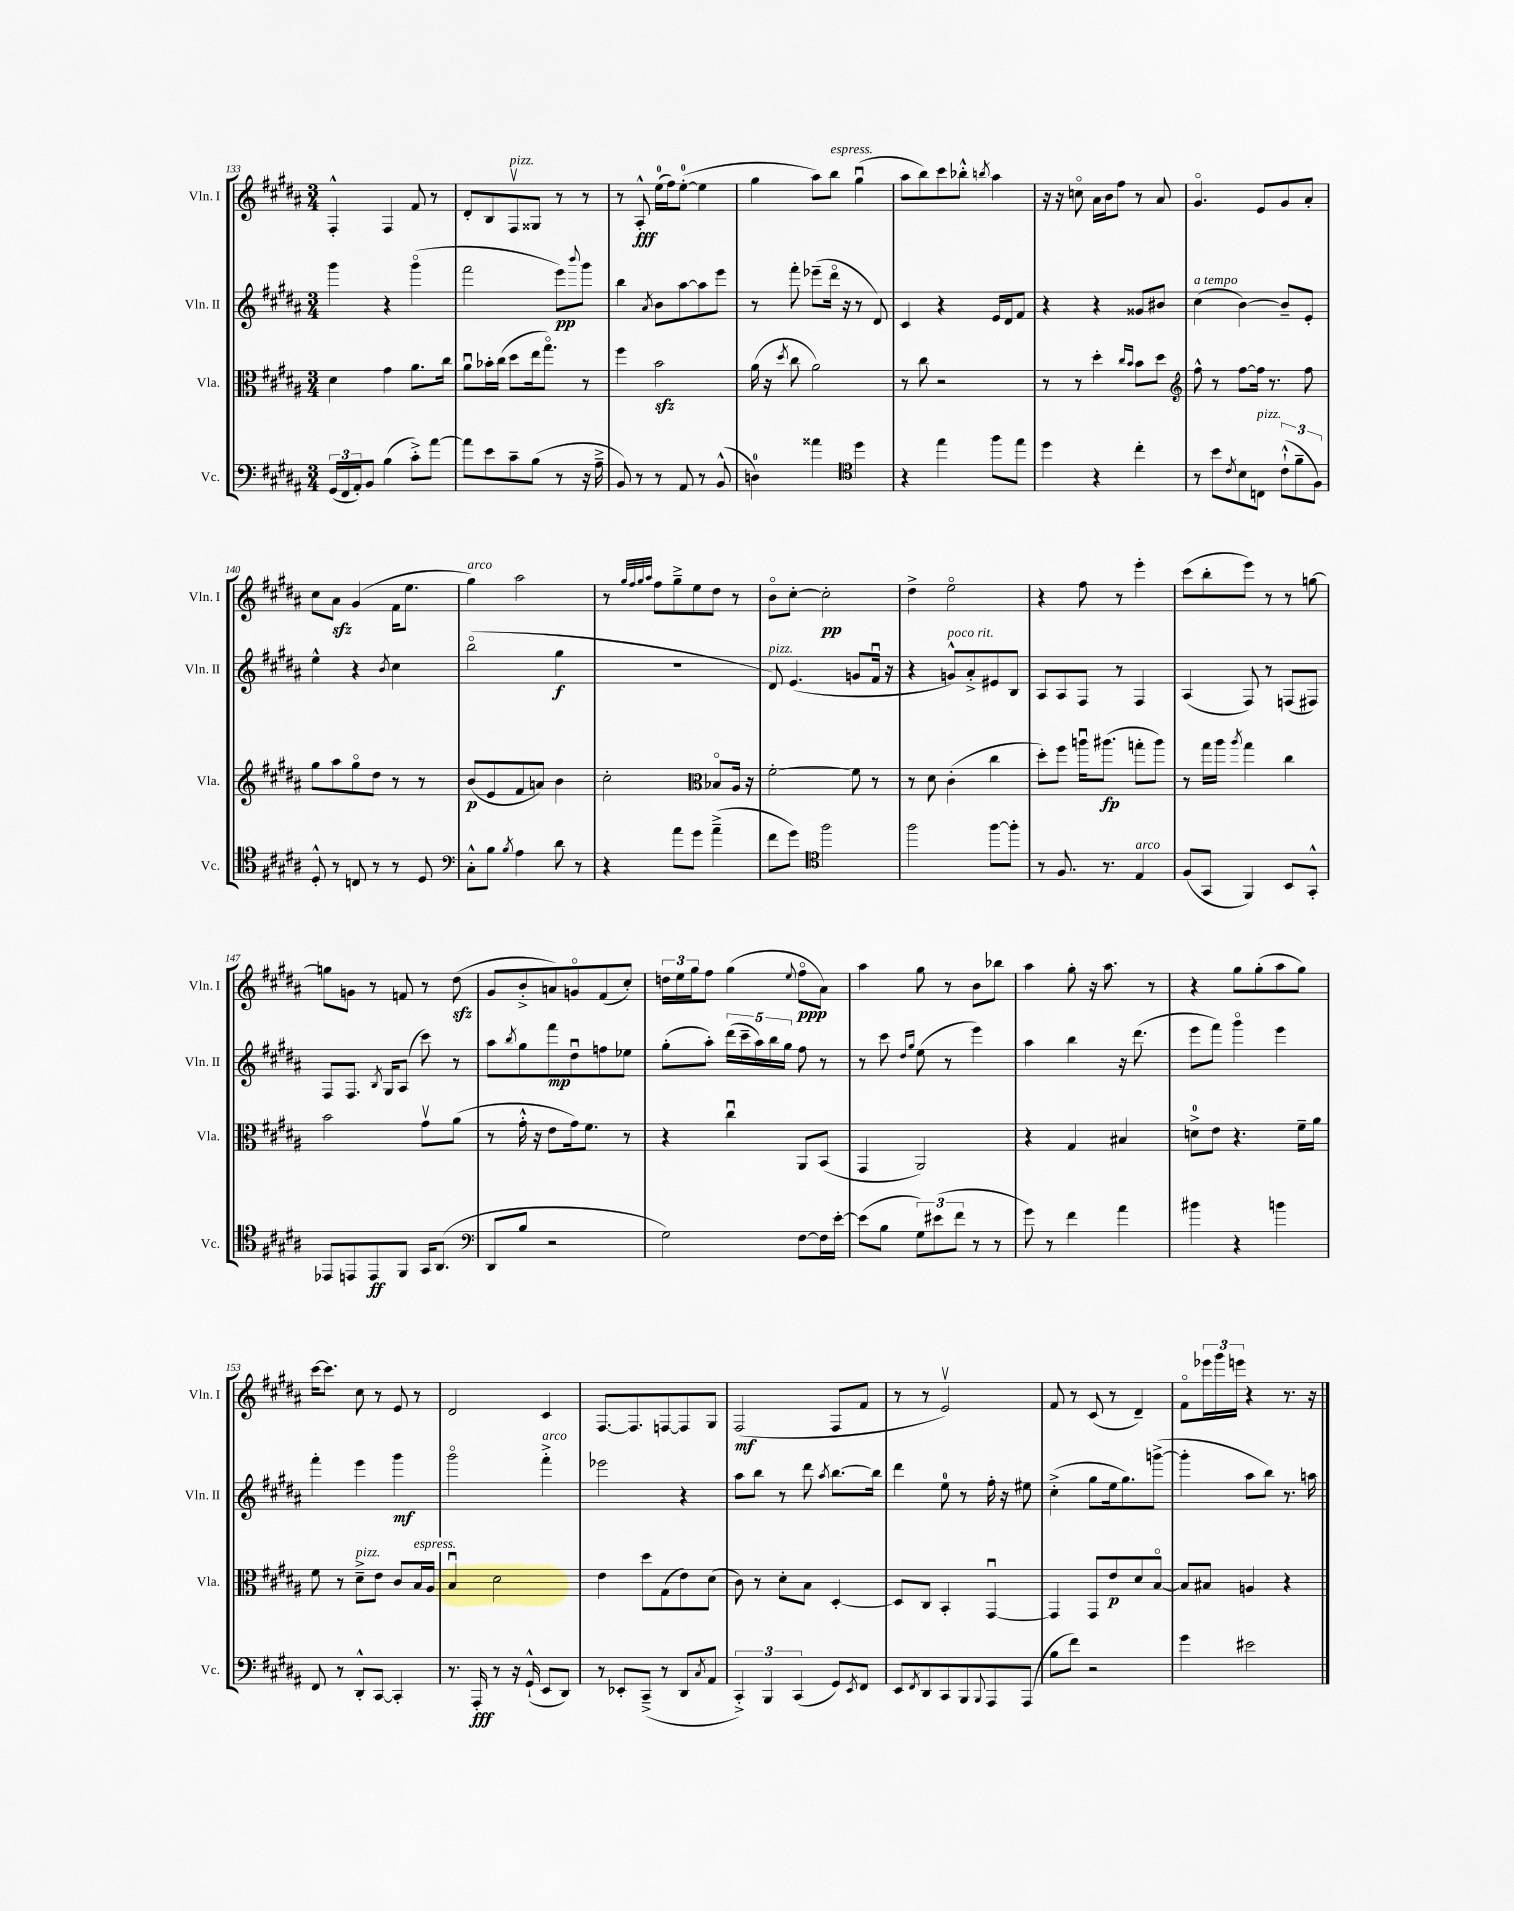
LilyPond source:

<<
\new StaffGroup <<
\new Staff = "s0" \with { instrumentName = "Vln. I" shortInstrumentName = "Vln. I" } {
    \clef treble \key b \major \numericTimeSignature \time 3/4
    fis4-.-^ fis4 fis'8 r8 |
    dis'8-. b8 fis8\upbow^\markup { \italic "pizz." } gisis8 r8 r8 |
    r8 ais8-.-^\fff e''16-0( fis''16) e''8-0~-.( e''4 |
    gis''4 ais''8) b''8^\markup { \italic "espress." } gis''4\downbow( |
    ais''8 b''8) cis'''8 bes''8-.-^ \acciaccatura { b''8 } ais''4 |
    r16 r16 c''8\flageolet ais'16 b'16 fis''8 r8 ais'8 |
    gis'4.\flageolet e'8 gis'8 ais'8-. |
    cis''8 ais'8\sfz gis'4( fis'16 e''8. |
    gis''4^\markup { \italic "arco" }) ais''2 |
    r8 \grace { gis''32 fis''32 gis''32 ais''32 } fis''8 gis''8---> e''8 dis''8 r8 |
    b'8\flageolet cis''8~-. cis''2-.\pp |
    dis''4-> e''2\flageolet |
    r4 fis''8 r8 e'''4-. |
    cis'''8( b''8-. e'''8) r8 r8 g''8~ |
    g''8 g'8 r8 f'8 r8 dis''8\sfz( |
    gis'8 b'8-.-> a'8) g'8\flageolet fis'8( cis''8-.) |
    \tuplet 3/2 { d''16 e''16 gis''16 } fis''8 gis''4( \appoggiatura { e''8 } fis''8\flageolet\ppp ais'8) |
    ais''4 gis''8 r8 b'8 bes''8 |
    ais''4 gis''8-. r16 ais''8. r8 |
    r4 gis''8 gis''8-.( ais''8 gis''8) |
    cis'''16~ cis'''8. cis''8 r8 e'8 r8 |
    dis'2 cis'4 |
    fis8.~ fis8. f8~ f8 gis8 |
    fis2\mf( fis8 fis'8 |
    r8 r8 e'2\upbow) |
    fis'8 r8 cis'8( r8 dis'4--) |
    fis'8\flageolet \tuplet 3/2 { ees'''16 gis'''16 e'''16 } r4 r8. r16 \bar "|." |
}
\new Staff = "s1" \with { instrumentName = "Vln. II" shortInstrumentName = "Vln. II" } {
    \clef treble \key b \major \numericTimeSignature \time 3/4
    gis'''4 r4 gis'''4\flageolet( |
    fis'''2 e'''8\pp) \appoggiatura { b'''8 } gis'''8 |
    b''4 \acciaccatura { ais'8 } b'8 ais''8~ ais''8 e'''8 |
    r8 fis'''8-. ees'''8--( dis'''16\flageolet r16 r8 dis'8) |
    cis'4 r4 e'16 dis'16 fis'8 |
    r4 r4 gisis'8 bis'8 |
    cis''4^\markup { \italic "a tempo" }( b'4~) b'8-- e'8-. |
    e''4-^ r4 \acciaccatura { b'8 } cis''4 |
    b''2\flageolet( gis''4\f |
    R2. |
    dis'8^\markup { \italic "pizz." }) e'4.( g'8 fis'16\downbow r16 |
    r4 g'8-^^\markup { \italic "poco rit." }) ais'8-.-> eis'8 b8 |
    ais8 ais8 fis8 r8 fis4 |
    ais4( fis8) r8 f8( fis8) |
    fis8 fis8. \acciaccatura { b8 } gis16 ais8( cis'''8) r8 |
    ais''8 \acciaccatura { b''8 } gis''8 fis'''8\mp dis''8\downbow f''8 ees''8 |
    gis''8-.( ais''8-.) \tuplet 5/4 { dis'''16( cis'''16-- ais''16) b''16 gis''16 } fis''8 r8 |
    r8 cis'''8 \grace { dis''16 gis''16 } e''8( r8 e'''4) |
    ais''4 b''4 r16 dis'''8.( |
    e'''8 fis'''8) gis'''4\flageolet e'''4 |
    fis'''4-. e'''4 gis'''4\mf |
    gis'''2\flageolet fis'''4-.->^\markup { \italic "arco" } |
    ees'''2 r4 |
    ais''8 b''8 r8 dis'''8 \acciaccatura { ais''8 } b''8.~ b''16 |
    dis'''4 e''8-0 r8 fis''16-. r16 eis''8 |
    cis''4-.->( gis''8 e''16 gis''8.) g'''8~->( |
    g'''4-. ais''8 b''8) r8. a''16 \bar "|." |
}
\new Staff = "s2" \with { instrumentName = "Vla." shortInstrumentName = "Vla." } {
    \clef alto \key b \major \numericTimeSignature \time 3/4
    dis'4 gis'4 ais'8. cis''16 |
    ais'8\downbow bes'16-. cis''16( dis''8 e''16 gis''8.\flageolet) r8 |
    fis''4 b'2\sfz |
    ais'16( r16 \acciaccatura { dis''8 } cis''8 ais'2) |
    r8 cis''8 r2 |
    r8 r8 dis''4-. \grace { cis''16 b'16 } b'8 dis''8 |
    \clef treble fis''8-^ r8 fis''8~ fis''16 r8. fis''8 |
    gis''8 ais''8 gis''8\flageolet dis''8 r8 r8 |
    b'8\p( e'8 fis'8 a'8) b'4 |
    cis''2-. \clef alto bes8\flageolet ais16 r16 |
    fis'2~-. fis'8 r8 |
    r8 dis'8 cis'4-.( cis''4 |
    dis''8-.) fis''8 a''16\downbow ais''8.\fp( g''8-. ais''8) |
    r8 gis''16 ais''16 \acciaccatura { ais''8 } gis''4 cis''4 |
    b'2 gis'8\upbow ais'8( |
    r8 gis'16-.-^ r16 e'8 gis'16) fis'8. r8 |
    r4 cis''4\downbow ais,8 b,8( |
    gis,4 ais,2) |
    r4 gis4 bis4 |
    d'8-0-> e'8 r4. fis'16-- ais'16 |
    fis'8 r8 dis'8--->^\markup { \italic "pizz." } e'8 cis'8 b16^\markup { \italic "espress." } ais16 |
    b4\downbow dis'2 |
    e'4 dis''8 gis8( e'8) dis'8( |
    cis'8) r8 dis'8-. b8 dis4~-. |
    dis8 cis8 b,4-. gis,4~\downbow |
    gis,4 gis,8 e'8\p dis'8 b8~\flageolet |
    b8 bis8 a4 r4 \bar "|." |
}
\new Staff = "s3" \with { instrumentName = "Vc." shortInstrumentName = "Vc." } {
    \clef bass \key b \major \numericTimeSignature \time 3/4
    \tuplet 3/2 { gis,16( fis,16 ais,16-.) } b,8 b4( cis'8-.->) ais'8~ |
    ais'8 e'8 cis'8-- b8( r8 r16 ais16---> |
    b,8) r8 r8 ais,8 r8 b,8-^( |
    d4-0) aisis'4 \clef tenor dis''4 |
    r4 e''4 fis''8 e''8 |
    dis''4 r4 cis''4-. |
    r8 b'8 \acciaccatura { cis'8 } b8 c8^\markup { \italic "pizz." } \tuplet 3/2 { cis'8-!-^( fis'8-- fis8) } |
    dis8-.-^ r8 c8 r8 r8 dis8 |
    \clef bass cis8-.-^ b8 \acciaccatura { b8 } ais4 dis'8 r8 |
    r4 ais'8 gis'8 ais'4--->( |
    fis'8 gis'8) \clef tenor fis''2 |
    fis''2 fis''8~ fis''8-. |
    r8 fis8. r8. e4^\markup { \italic "arco" } |
    fis8( gis,8 fis,4) b,8 gis,8-.-^ |
    ees,8 e,8 e,8\ff fis,8 gis,16 ais,8.( |
    \clef bass dis,8 b8 r2 |
    gis2) fis8~ fis16 e'16~-. |
    e'8( b8 \tuplet 3/2 { gis8) eis'8( fis'8 } r8 r8 |
    gis'8) r8 fis'4 ais'4 |
    bis'4 r4 b'4 |
    fis,8 r8 dis,8-.-^ cis,8~ cis,4-. |
    r8. ais,,16-.\fff r8 r16 gis,16-!-^( e,8 dis,8) |
    r8 ees,8-. cis,8--->( r8 dis,8 \acciaccatura { cis8 } ais,8 |
    \tuplet 3/2 { cis,4-.->) b,,4 cis,4( } gis,8) \acciaccatura { e,8 } fis,8 |
    e,8 \acciaccatura { fis,8 } dis,8 cis,8 b,,8 \appoggiatura { b,,8 } ais,,8 ais,,8( |
    b8 fis'8) r2 |
    gis'4 eis'2 \bar "|." |
}
>>
>>
\layout { \context { \Score currentBarNumber = #133 } }
